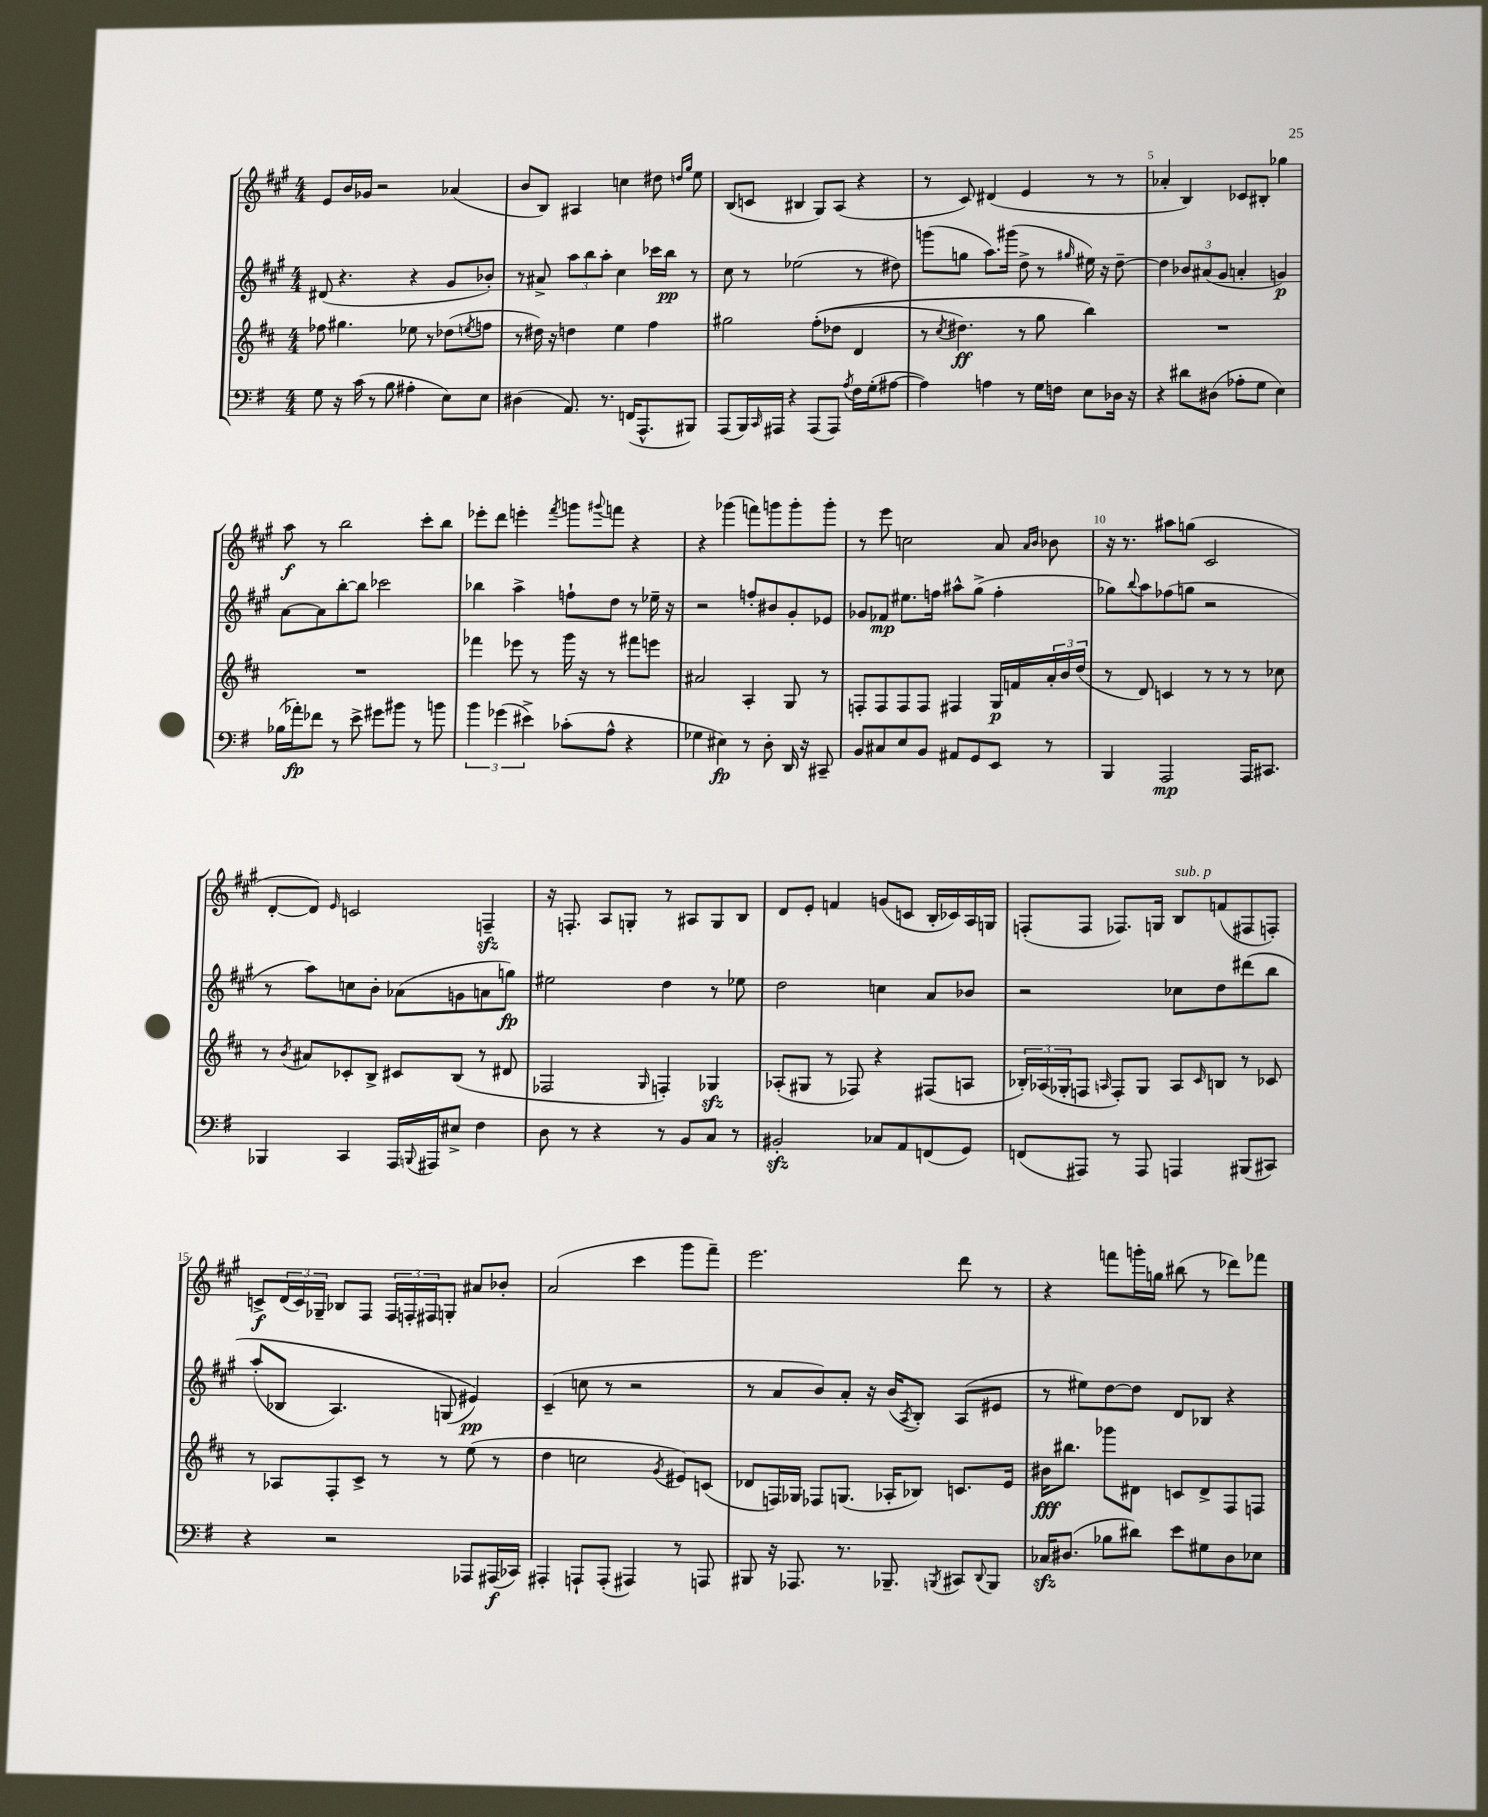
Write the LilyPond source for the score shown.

<<
\new StaffGroup <<
\new Staff = "s0" {
    \clef treble \key a \major \numericTimeSignature \time 4/4
    e'8 b'16 ges'16 r2 aes'4( |
    b'8 b8) ais4 c''4 dis''8 \grace { d''16 gis''16 } e''8 |
    b8( c'8 bis4 gis8) a8( r4 |
    r8 cis'8) dis'4( e'4 r8 r8 |
    aes'4-. b4) ces'8 bis8-. ges''4 |
    a''8\f r8 b''2 cis'''8-. b''8 |
    ees'''8-. d'''8 e'''4-. \acciaccatura { fis'''8 } g'''8 \appoggiatura { gis'''8 } f'''8 r4 |
    r4 ges'''4( f'''8) g'''8 g'''8-. g'''8-. |
    r8 e'''8 c''2 a'8 \grace { a'16 b'16 } bes'8 |
    r16 r8. ais''8 g''8( cis'2 |
    d'8~-. d'8) \grace { e'16 } c'2 f4--\sfz |
    r16 f8.-. a8 g8-. r8 ais8 g8 b8 |
    d'8 e'8-. f'4 g'8( c'8 b16-. ces'16) a16 g16 |
    f8-.( f8 fes8.) g16 b8^\markup { \italic "sub. p" } f'8( fis8 f8-.) |
    c'8->\f \tuplet 3/2 { d'16( c'16) ges16-- } bes8 fis8 \tuplet 3/2 { fis16 f16-. fis16 } g8-. ais'8 bes'8-. |
    a'2( cis'''4 gis'''8 fis'''8--) |
    e'''2. d'''8 r8 |
    r4 f'''8 g'''16-. g''16 bis''8( r8 des'''8) fes'''8 \bar "|." |
}
\new Staff = "s1" {
    \clef treble \key a \major \numericTimeSignature \time 4/4
    dis'8( r4. r4 gis'8 bes'8-.) |
    r8 ais'8-> \tuplet 3/2 { a''8 b''8 a''8-. } cis''4 ces'''16 b''16\pp r8 |
    cis''8 r8 ees''2( r8 dis''8) |
    g'''8( g''8 a''8.) gis'''16( d''8-> r8 \grace { gis''16 } eis''16) r16 d''8~-- |
    d''4 \tuplet 3/2 { bes'8 ais'8( gis'8 } a'4-. g'4\p) |
    a'8~ a'8 b''8~-. b''8 ces'''2 |
    bes''4 a''4-> f''8-! d''8 r8 ees''16-- r16 |
    r2 f''8-. bis'8 gis'8-. ees'8 |
    ges'8 fes'8\mp eis''8. f''16 ais''8-^ gis''8->( f''4-. |
    ges''8) \appoggiatura { b''8 } a''8 fes''8( g''8 r2 |
    r8 a''8) c''8 b'8-. aes'8( g'8 a'8 g''8\fp) |
    eis''2 d''4 r8 ees''8 |
    d''2 c''4 a'8 bes'8 |
    r2 ces''8 d''8 dis'''8\( b''8 |
    a''8-.( bes8 a4.) g8( eis'4\pp)\) |
    cis'4--( c''8 r8 r2 |
    r8 a'8 b'8) a'8-. r16 b'16( \acciaccatura { a8 } b8-.) a8( eis'8 |
    r8 eis''8) d''8~ d''8 d'8 bes8 r4 \bar "|." |
}
\new Staff = "s2" {
    \clef treble \key d \major \numericTimeSignature \time 4/4
    fes''8 gis''4. ees''8 r8 des''8( \acciaccatura { e''8 } f''8 |
    r8 dis''16) r16 d''4 e''4 fis''4 |
    gis''2 fis''8-.(\( des''8 d'4 |
    r8 \acciaccatura { cis''8 } dis''4.\ff) r8 g''8 b''4\) |
    R1 |
    R1 |
    fes'''4 ees'''8 r8 g'''16 r16 r8 fis'''8 e'''8 |
    ais'2 a4-. g8 r8 |
    f8-. f8 f8 f8 fis4 g16\p f'16 \tuplet 3/2 { a'16-. b'16 d''16( } |
    r8 d'8) c'4 r8 r8 r8 ces''8 |
    r8 \acciaccatura { b'8 } ais'8 ces'8-. b8-> cis'8 b8( r8 dis'8 |
    fes2 \grace { g16 } f4-.) ges4\sfz |
    aes8-.( gis8 r8 fes8) r4 fis8( a8 |
    \tuplet 3/2 { bes16-.) aes16( ges16-. } f8 \grace { a16 } f8-.) ges8 a8 \grace { cis'16 } b8 r8 ces'8 |
    r8 aes8 fis8-. cis'8-> r8 r8 e''8( r8 |
    d''4 c''2 \acciaccatura { g'8 } eis'8) c'8( |
    des'8 f16) ges16 fes8 g8.( aes16-. bes8) c'8. e'16 |
    bis'16\fff bis''8. ges'''8 dis'8 c'8 dis'8-> fis8 f8 \bar "|." |
}
\new Staff = "s3" {
    \clef bass \key g \major \numericTimeSignature \time 4/4
    g8 r16 c'16( r8 b8 ais4-. e8) e8 |
    dis4( a,8.) r8. f,16( a,,8.-^ bis,,8) |
    a,,8( b,,16) \grace { c,16 } ais,,16 r4 ais,,8( ais,,8) \acciaccatura { a8 } fis16 g16-.( ais8~ |
    ais4) a4 r8 g16 f16 e8 des16 r16 |
    r4 dis'8 dis8( aes8-. g8 e4) |
    bes16( aes'16-.\fp) fes'8 r8 e'8-> gis'8 bis'8 r8 b'8 |
    \tuplet 3/2 { b'4 ges'4( eis'4->) } ces'8-.( a8-^ r4 |
    ges4 eis4\fp) r8 d8-. d,16 r16 cis,8-- |
    b,8 cis8 e8 b,8 ais,8 g,8 e,8 r8 |
    b,,4 a,,2\mp a,,16 cis,8. |
    bes,,4 c,4 a,,16 \appoggiatura { b,,8 } ais,,16 eis8-> fis4 |
    d8 r8 r4 r8 b,8 c8 r8 |
    bis,2-.\sfz ces8 a,8 f,8( g,8) |
    f,8( ais,,8) r8 ais,,8 a,,4 bis,,8( cis,8) |
    r4 r2 aes,,8 ais,,16\f( ces,16) |
    ais,,4-. a,,8-! a,,8-.( ais,,4) r8 a,,8 |
    bis,,8 r16 aes,,8. r8. bes,,8.-- \acciaccatura { b,,8 } cis,8 \appoggiatura { d,8 } b,,8 |
    ces16\sfz dis8.( bes8 dis'8) e'8 gis8 dis8 ees8 \bar "|." |
}
>>
>>
\layout { \context { \Score \override BarNumber.break-visibility = ##(#f #t #t) barNumberVisibility = #(every-nth-bar-number-visible 5) } }
